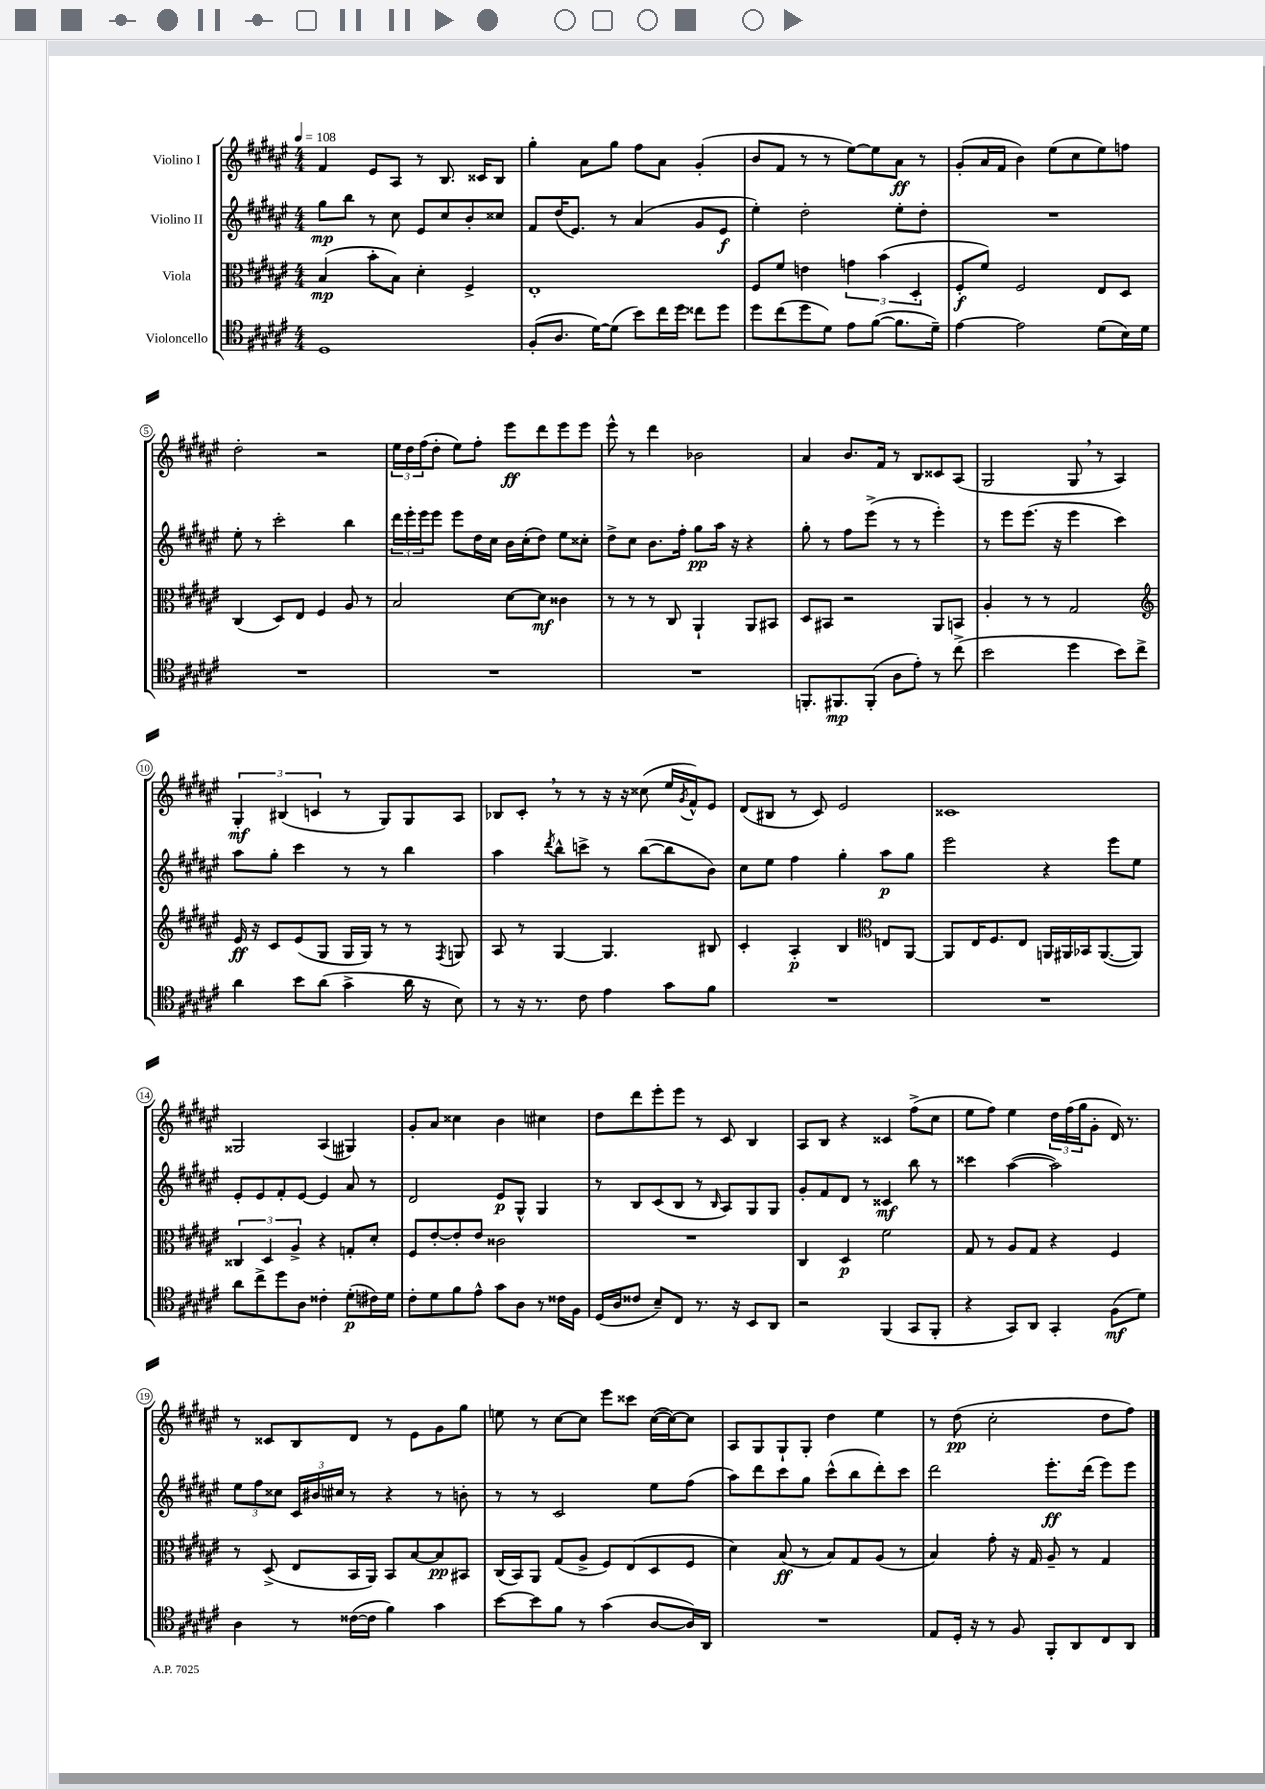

**kern	**kern	**kern	**kern
*staff4	*staff3	*staff2	*staff1
*clefC4	*clefC3	*clefG2	*clefG2
*k[f#c#g#d#a#e#]	*k[f#c#g#d#a#e#]	*k[f#c#g#d#a#e#]	*k[f#c#g#d#a#e#]
*M4/4	*M4/4	*M4/4	*M4/4
*MM108	*MM108	*MM108	*MM108
1D#	(4B	8gg#	4f#
.	.	8bb	.
.	8b'	8r	8e#
.	8B)	8cc#	8A#
.	4d#'	8e#	8r
.	.	8cc#	8.B
.	4F#^	8b'	.
.	.	.	16c##
.	.	8cc##	8B
=	=	=	=
(8F#'	1E#'	8f#	4gg#'
8.A#	.	(16dd#	.
.	.	8.e#)	.
.	.	.	8a#
[16d#)	.	.	.
(8d#]	.	8r	8gg#
8b)	.	(4a#	8ff#
16cc#	.	.	8a#
16dd#	.	.	.
8cc##	.	8g#	(4g#'
8dd#	.	8e#	.
=	=	=	=
8dd#	8F#	4ee#')	8b
(8cc#	8f#	.	8f#
8dd#	4e	2dd#'	8r
8d#)	.	.	8r
8e#	6g	.	[8ee#)
([8f#	.	.	8ee#]
.	(6b	.	.
8.f#]	.	8ee#'	8a#
.	6D#'	.	.
.	.	8dd#'	8r
16d#~)	.	.	.
=	=	=	=
[4e#	8F#'	1r	(8g#'
.	8f#)	.	16a#
.	.	.	16f#
2e#]	2F#	.	4b)
.	.	.	(8ee#
.	.	.	8cc#
(8d#	8E#	.	8ee#)
16B)	8D#	.	8ff
16d#	.	.	.
=	=	=	=
1r	(4C#	8ee#'	2dd#'
.	.	8r	.
.	8D#)	2ccc#'	.
.	8E#	.	.
.	4F#	.	2r
.	8A#	4bb	.
.	8r	.	.
=	=	=	=
1r	2B	24ddd#	24ee#
.	.	24eee#'	24dd#
.	.	24eee#	(24ff#
.	.	8eee#	8dd#'
.	.	8eee#	8ee#)
.	.	16dd#	8ff#'
.	.	16cc#	.
.	[8d#	16b	8eee#
.	.	(16cc#'	.
.	8d#]	8dd#)	8ddd#
.	4c##	8ee#	8eee#
.	.	8cc##'	8eee#
=	=	=	=
1r	8r	8dd#^	8eee#^^
.	8r	8cc#	8r
.	8r	8.b	4ddd#
.	8C#	.	.
.	.	16ff#'	.
.	4AA#`	8gg#	2b-
.	.	16aa#	.
.	.	16r	.
.	8AA#	4r	.
.	8BB#	.	.
=	=	=	=
8.FF'	8D#	8gg#'	4a#
.	8BB#	8r	.
8.FF#	.	.	.
.	2r	8ff#	8.b
(8FF#'	.	(8eee#^	.
.	.	.	16f#
8A#	.	8r	8r
8e#')	.	8r	8B
8r	8AA#	4eee#')	8c##
(8cc#^	8BB	.	(8A#
=	=	=	=
2b	4A#'	8r	2G#
.	.	8eee#	.
.	8r	(8.eee#	.
.	8r	.	.
.	.	16r	.
4dd#	2G#	4eee#	8G#
.	.	.	8r
8b)	.	4ccc#)	4A#)
8cc#^	.	.	.
=	=	=	=
*	*clefG2	*	*
4a#	16e#	8aa#	6G#'
.	16r	.	.
.	8c#	8gg#'	.
.	.	.	(6B#
8b	(8e#	4ccc#	.
.	.	.	6c
(8a#	8G#	.	.
4g#^	16G#	8r	8r
.	16G#)	.	.
.	8r	8r	8G#)
16a#	8r	4bb	8G#
16r	.	.	.
.	8qF#	.	.
8B)	8G	.	8A#
=	=	=	=
8r	8A#	4aa#	8B-
16r	8r	.	8c#'
8.r	.	.	.
.	.	8qddd#	.
.	[4G#	8bb^^	8r
8c#	.	8ccc^	8r
4e#	4.G#]	8r	16r
.	.	.	16r
.	.	([8bb	(8cc##
8g#	.	8bb]	16ee#
.	.	.	8qg#
.	.	.	16f#^^)
8f#	8B#	8b)	8e#
=	=	=	=
1r	4c#'	8cc#	(8d#
.	.	8ee#	8B#
.	4A#'	4ff#	8r
.	.	.	8c#)
.	4B	4gg#'	2e#
*	*clefC3	*	*
.	8E	8aa#	.
.	[8AA#	8gg#	.
=	=	=	=
1r	8AA#]	2eee#	1c##
.	16E#	.	.
.	8.F#	.	.
.	8E#	.	.
.	16AA	4r	.
.	16AA#	.	.
.	16BB-	.	.
.	([8.AA#	.	.
.	.	8eee#	.
.	8AA#])	8ee#	.
=	=	=	=
8a#	6C##	8e#'	2G##
8cc#^	.	8e#	.
.	6D#	.	.
8dd#	.	8f#'	.
.	6A#^	.	.
8A#	.	[8e#	.
4c##'	4r	4e#]	(4A#
(8d#'	8G'	8a#	4G#)
16c#)	8d#'	8r	.
16d#	.	.	.
=	=	=	=
8c#'	8F#	2d#	8g#'
8d#	[8e#'	.	8a#
8f#	8e#']	.	4cc##
8e#^^	8e#	.	.
8g#	2c##	8e#	4b
8A#	.	8G#^^	.
8r	.	4G#	4cc#
16c##	.	.	.
16F#	.	.	.
=	=	=	=
(16D#	1r	8r	8dd#
16A#	.	.	.
8c##	.	8B	8ddd#
8B~)	.	(8c#	8eee#'
8C#	.	8B	8eee#
8.r	.	8r	8r
.	.	16qqB	.
.	.	8A#)	8c#
16r	.	.	.
8BB	.	8G#	4B
8AA#	.	8G#	.
=	=	=	=
2r	4C#	8g#'	8A#
.	.	8f#	8B
.	4D#	8d#	4r
.	.	8r	.
(4FF#	2f#	4c##	4c##
8GG#	.	8bb	(8ff#^
8FF#'	.	8r	8cc#
=	=	=	=
4r	8G#	4ccc##	8ee#
.	8r	.	8ff#)
8GG#)	8A#	([4aa#	4ee#
8AA#	8G#	.	.
4GG#'	4r	2aa#])	24dd#
.	.	.	(24ff#
.	.	.	24gg#
.	.	.	8g#'
(8F#	4F#	.	16d#)
.	.	.	8.r
8d#)	.	.	.
=	=	=	=
4A#	8r	12ee#	8r
.	.	12ff#	.
.	(8D#^	.	8c##
.	.	12cc##	.
8r	8E#	24c#	8B
.	.	24b#	.
.	.	24cc#	.
([16c##	16BB	8r	8d#
16c##]	16AA#)	.	.
4f#)	8BB	4r	8r
.	[8B	.	8e#
4g#	8B]	8r	8g#
.	8BB#	8b'	8gg#
=	=	=	=
[8b	(16C#	8r	8ee
.	16BB)	.	.
8b]	8AA#	8r	8r
8f#	(8G#	2c#	[8cc#
8r	8A#^	.	8cc#]
(4g#	8F#)	.	8eee#
.	(8E#	.	8ccc##
[8A#	8D#	8ee#	([16cc#
.	.	.	16cc#_)
16A#])	8F#	(8ff#	8cc#]
16AA#	.	.	.
=	=	=	=
1r	4d#)	8aa#)	8A#
.	.	8ddd#	8G#
.	(8B	8ccc#	8G#`
.	8r	8gg#	8G#'
.	8B)	(8ccc#^^	4dd#
.	8G#	8bb	.
.	(8A#	8ddd#')	4ee#
.	8r	8ccc#	.
=	=	=	=
8E#	4B)	2ddd#	8r
16D#'	.	.	(8dd#
16r	.	.	.
8r	8g#'	.	2cc#'
8F#	16r	.	.
.	16G#	.	.
8FF#'	8A#~	8.eee#'	.
8AA#	8r	.	.
.	.	(16ddd#	.
8C#	4G#	8eee#)	8dd#
8AA#	.	8eee#	8ff#)
==	==	==	==
*-	*-	*-	*-
